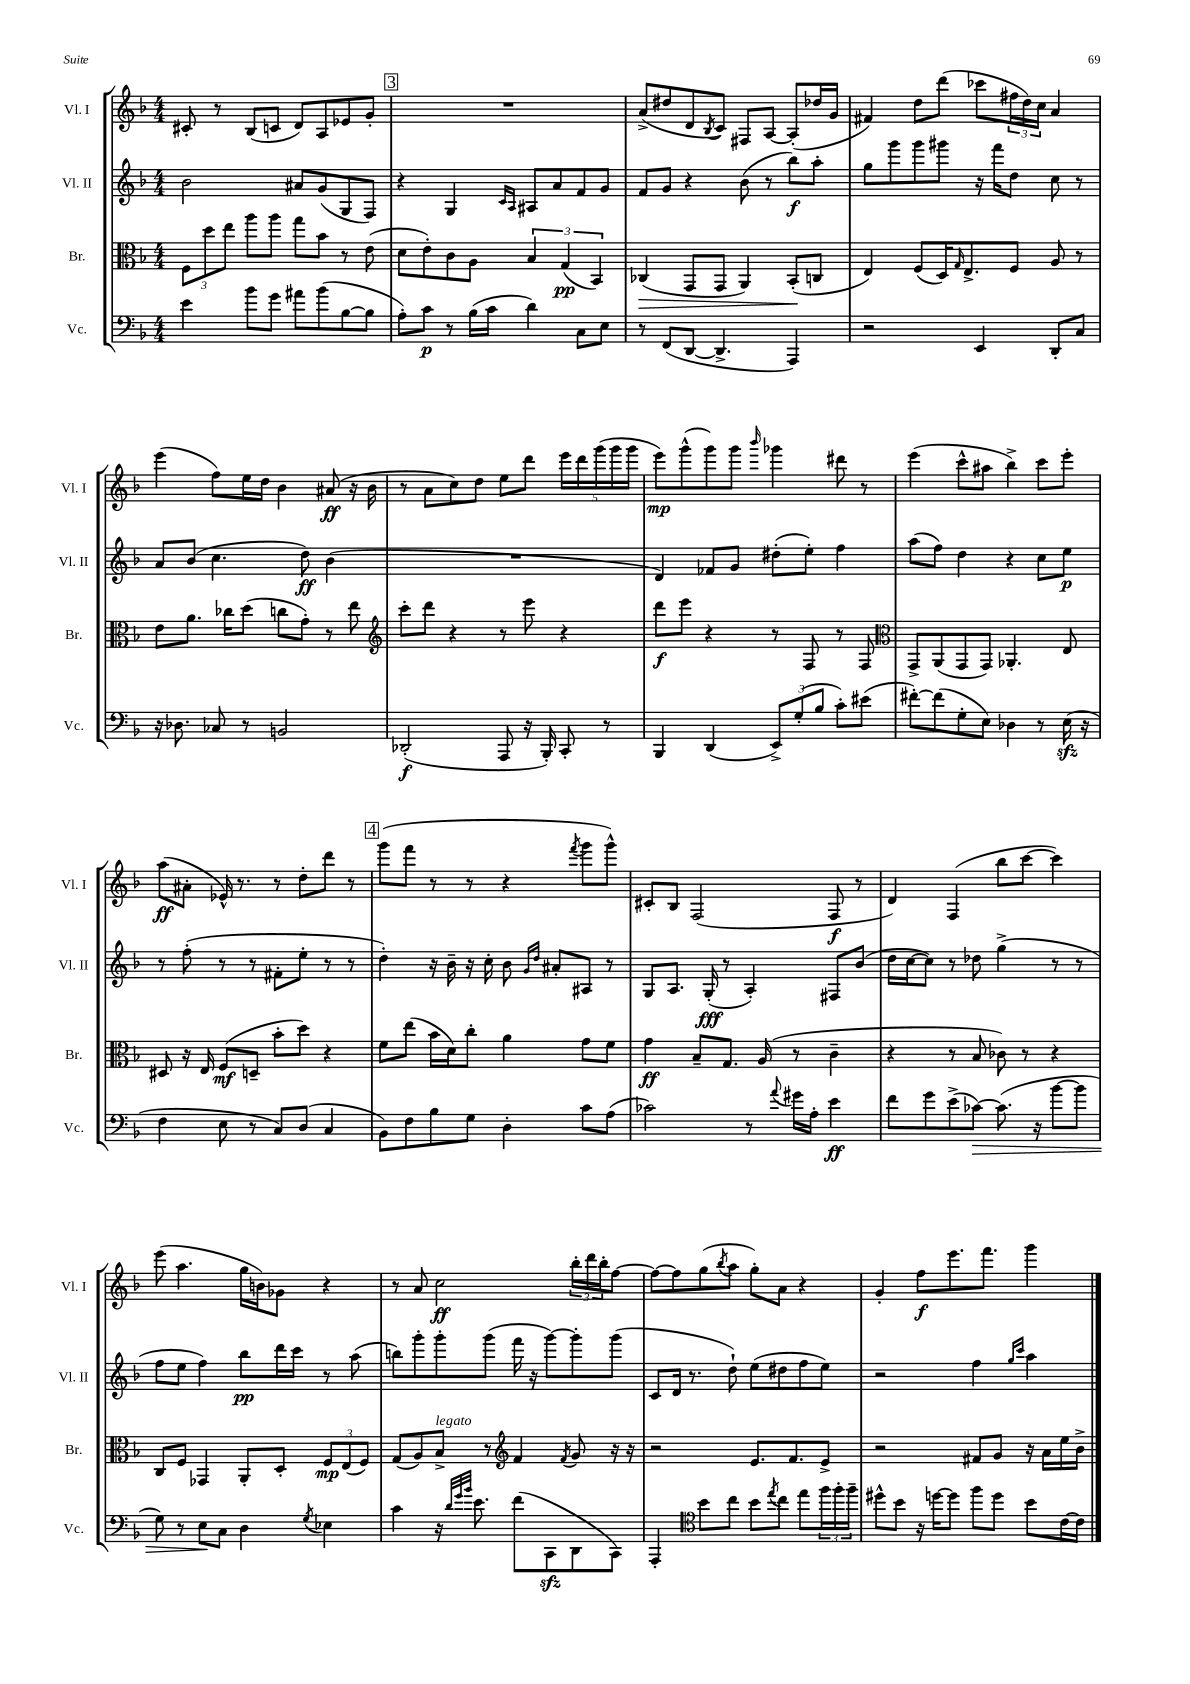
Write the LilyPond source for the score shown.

<<
\new StaffGroup <<
\new Staff = "s0" \with { instrumentName = "Vl. I" shortInstrumentName = "Vl. I" } {
    \clef treble \key f \major \numericTimeSignature \time 4/4
    cis'8-. r8 bes8( c'8 d'8) a8 ees'8 g'8-. |
    \mark \markup { \box "3" } R1 |
    a'8->( dis''8 d'8 \acciaccatura { bes8 } c'8) fis8 a8~ a8-.( des''16 g'16 |
    fis'4) d''8 d'''8( ces'''8 \tuplet 3/2 { fis''16 d''16) c''16 } a'4 |
    e'''4( f''8) e''16 d''16 bes'4 ais'8\ff( r16 bes'16 |
    r8 a'8 c''8) d''8 e''8 d'''8 \tuplet 5/4 { e'''16 d'''16 g'''16( g'''16 g'''16 } |
    e'''8\mp) g'''8-^( g'''8) g'''8 \grace { bes'''16 } ges'''4 dis'''8 r8 |
    e'''4( c'''8-^ ais''8 bes''4->) c'''8 e'''8-. |
    a''8\ff( ais'8-. ees'16-^) r8. r8 d''8-. d'''8 r8 |
    \mark \markup { \box "4" } g'''8( f'''8 r8 r8 r4 \acciaccatura { f'''8 } g'''8 g'''8-^) |
    cis'8-. bes8 f2( f8\f r8 |
    d'4) f4( bes''8 c'''8~ c'''4) |
    e'''8( a''4. g''16 b'16) ges'8 r4 |
    r8 a'8 c''2\ff \tuplet 3/2 { bes''16-. d'''16 bes''16-. } f''8~ |
    f''8~ f''8 g''8( \acciaccatura { bes''8 } a''8 g''8-.) a'8 r4 |
    g'4-. f''8\f e'''8. f'''8. g'''4 \bar "|." |
}
\new Staff = "s1" \with { instrumentName = "Vl. II" shortInstrumentName = "Vl. II" } {
    \clef treble \key f \major \numericTimeSignature \time 4/4
    bes'2 ais'8 g'8( g8 f8) |
    \mark \markup { \box "3" } r4 g4 \grace { c'16 a16 } ais8 a'8 f'8 g'8 |
    f'8 g'8 r4 bes'8( r8 bes''8\f) a''8-. |
    g''8 g'''8 g'''8 gis'''8 r16 f'''16 d''8 c''8 r8 |
    a'8 bes'8( c''4. d''8\ff) bes'4( |
    R1 |
    d'4) fes'8 g'8 dis''8-.( e''8-.) f''4 |
    a''8( f''8) d''4 r4 c''8 e''8\p |
    r8 f''8-.( r8 r8 fis'8-. e''8-. r8 r8 |
    \mark \markup { \box "4" } d''4-.) r16 bes'16-- r16 c''16-. bes'8 \grace { g'16 d''16 } ais'8-. ais8 r8 |
    g8 a8. g16-.\fff( r8 a4-.) fis8 bes'8( |
    d''16 c''16~ c''8) r8 des''8 g''4->( r8 r8 |
    f''8 e''8 f''4) bes''8\pp d'''16 c'''16 r8 a''8( |
    b''8) g'''8-. g'''8-. g'''8( f'''16 r16 g'''8~) g'''8-. g'''8( |
    c'8 d'16 r8. d''8-!) e''8( dis''8 f''8 e''8) |
    r2 f''4 \grace { g''16 c'''16 } a''4 \bar "|." |
}
\new Staff = "s2" \with { instrumentName = "Br." shortInstrumentName = "Br." } {
    \clef alto \key f \major \numericTimeSignature \time 4/4
    \tuplet 3/2 { f8 d''8 e''8 } a''8 a''8 g''8 bes'8 r8 e'8( |
    \mark \markup { \box "3" } d'8 e'8-.) c'8 a8 \tuplet 3/2 { bes4 g4\pp( bes,4) } |
    ces4\>( g,8 g,8 a,4) bes,8-.\!( c8 |
    e4) f8( d16) \grace { g16 } e8.-> f8 a8 r8 |
    e'8 a'8. ces''16 d''8( c''8 g'8-.) r8 e''8 |
    \clef treble c'''8-. d'''8 r4 r8 e'''8 r4 |
    d'''8\f e'''8 r4 r8 f8 r8 f8 |
    \clef alto g,8-> a,8( g,8 g,8) aes,4.-. e8 |
    dis8 r16 e16 f8\mf( d8-- bes'8-. d''8) r4 |
    \mark \markup { \box "4" } f'8 e''8( bes'16 d'16) c''8-. a'4 g'8 f'8 |
    g'4\ff bes8-- g8. a16( r8 c'4-- |
    r4 r8 bes8 ces'8) r8 r4 |
    c8 f8 ges,4 a,8-. d8-. \tuplet 3/2 { f8\mp e8( f8) } |
    g8( a8) bes8->^\markup { \italic "legato" } r8 \clef treble f'4 \acciaccatura { f'8 } g'8 r16 r16 |
    r2 e'8. f'8. e'8-> |
    r2 fis'8 g'8 r16 a'16 e''16 bes'16-> \bar "|." |
}
\new Staff = "s3" \with { instrumentName = "Vc." shortInstrumentName = "Vc." } {
    \clef bass \key f \major \numericTimeSignature \time 4/4
    e'4 bes'8 g'8 ais'8 bes'8( bes8~ bes8 |
    \mark \markup { \box "3" } a8-.) c'8\p r8 bes16( c'16 d'4) c8 e8 |
    r8 f,8( d,8~ d,4.-> a,,4) |
    r2 e,4 d,8-. c8 |
    r16 des8. ces8 r8 b,2 |
    des,2-.\f( a,,8 r16 bes,,16-.) c,8-. r8 |
    bes,,4 d,4( \tuplet 3/2 { e,8->) g8-.( bes8 } c'8-.) eis'8( |
    fis'8~-.) fis'8( g8-. e8) des4 r8 e16\sfz( r16 |
    f4 e8 r8 c8) d8( c4 |
    \mark \markup { \box "4" } bes,8) f8 bes8 g8 d4-. c'8 a8( |
    ces'2) r8 \appoggiatura { a'8 } gis'16 a16-. e'4\ff |
    f'8 g'8 e'8->( ces'8~\>) ces'8.( r16 bes'8~ bes'8 |
    g8) r8 e8\! c8 d4 \acciaccatura { g8 } ees4 |
    c'4 r16 \grace { d'32 g'32 bes'32 } e'8. f'8( c,8\sfz d,8 c,8) |
    a,,4-. \clef tenor bes'8 c''8 bes'8 \acciaccatura { e''8 } c''8 e''8 \tuplet 3/2 { f''16 f''16-. f''16-- } |
    dis''8-^ bes'8 r16 d''16~ d''8 f''8 d''8 bes'8 c'16~ c'16 \bar "|." |
}
>>
>>
\layout { \context { \Score \remove "Bar_number_engraver" } }
